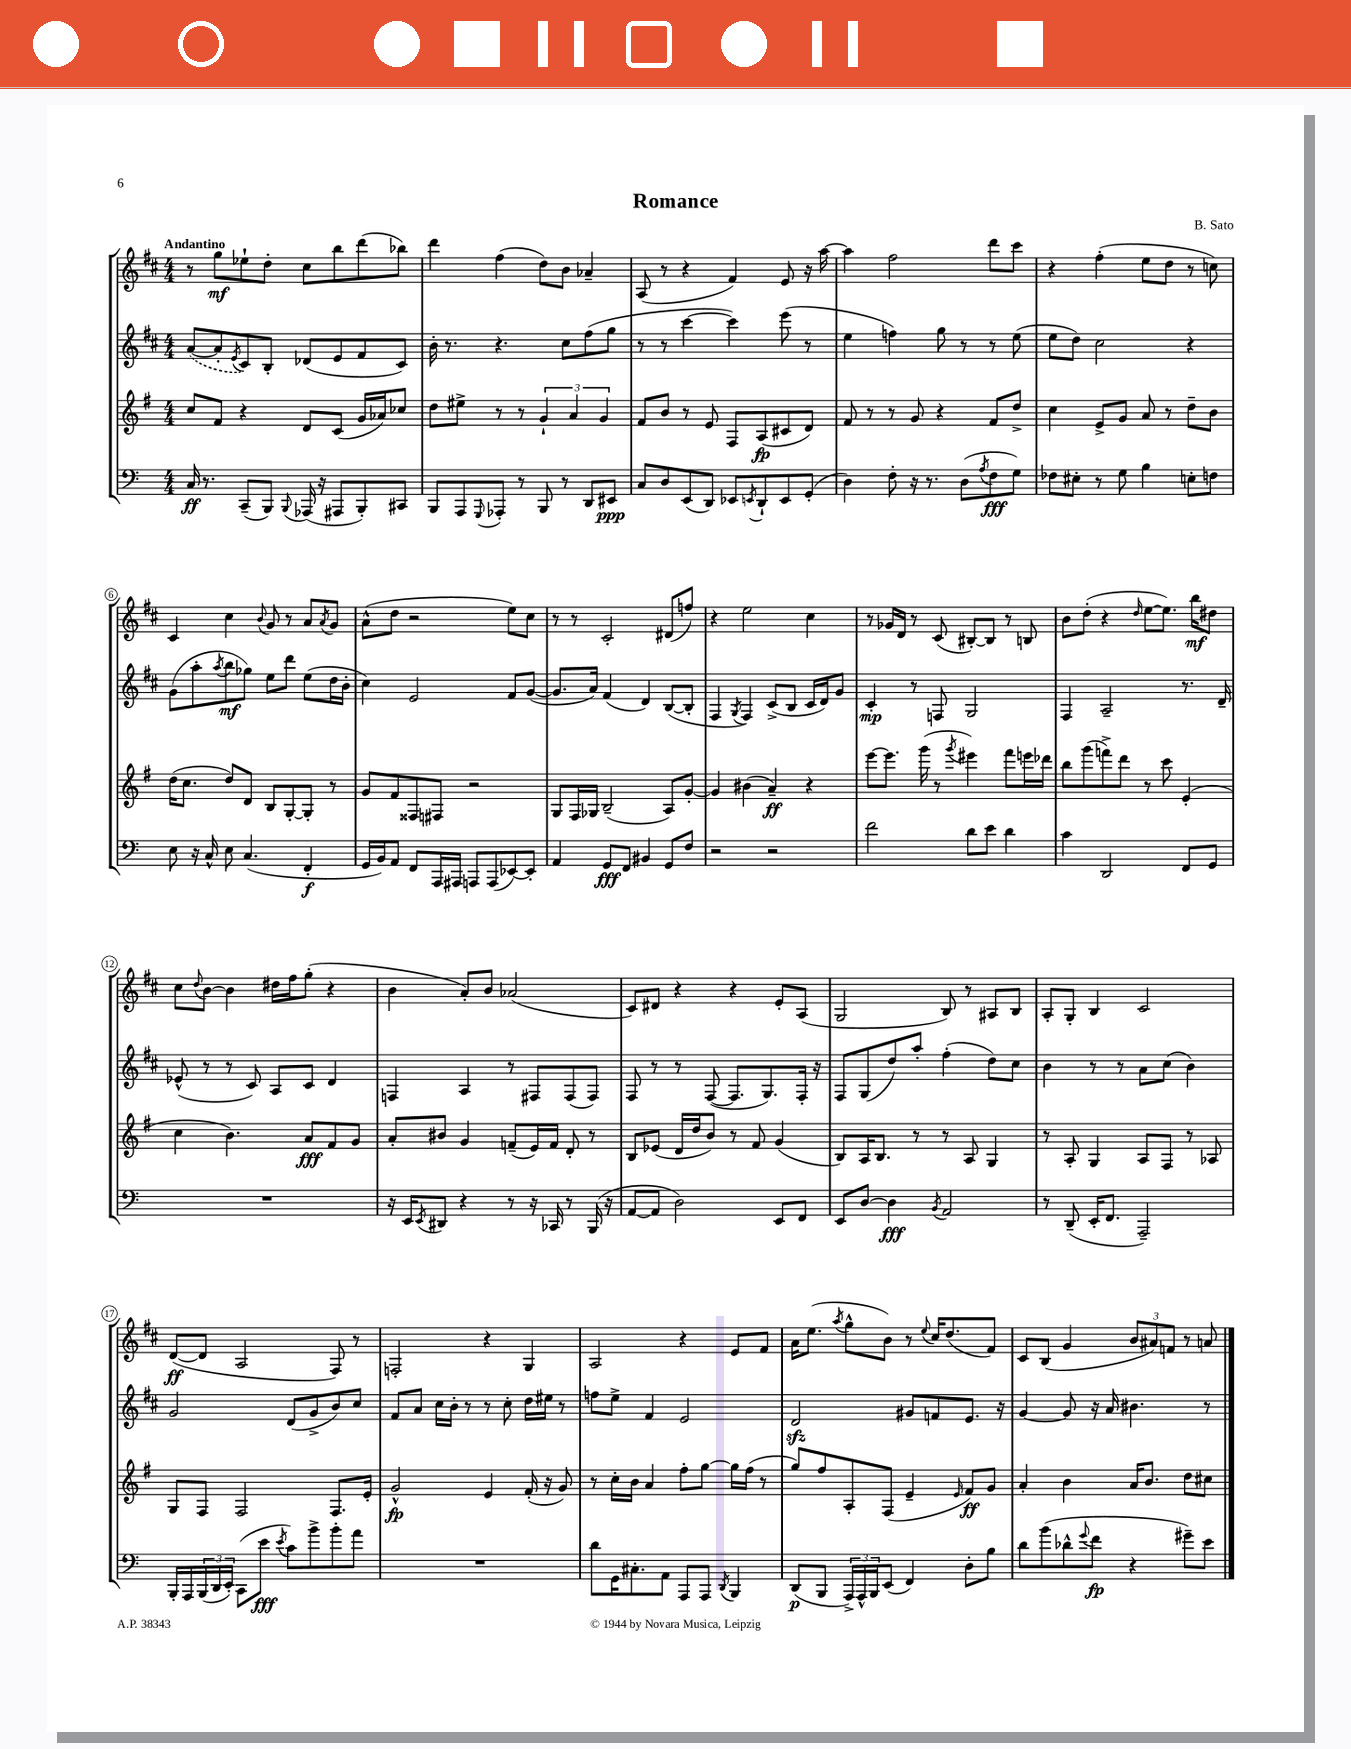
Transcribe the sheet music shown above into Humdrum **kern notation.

**kern	**dynam	**kern	**dynam	**kern	**dynam	**kern	**dynam
*part4	*part4	*part3	*part3	*part2	*part2	*part1	*part1
*staff4	*staff4	*staff3	*staff3	*staff2	*staff2	*staff1	*staff1
*clefF4	*	*clefG2	*	*clefG2	*	*clefG2	*
*k[]	*	*k[f#]	*	*k[f#c#]	*	*k[f#c#]	*
*M4/4	*	*M4/4	*	*M4/4	*	*M4/4	*
=1	=1	=1	=1	=1	=1	=1	=1
!	!	!	!	!	!	!LO:TX:a:B:t=Andantino	!
16C/	ff	8cc/L	.	([8a/L	.	8r	.
8.r	.	.	.	.	.	.	.
.	.	8f#/J	.	8a'/]	.	8gg\L	mf
.	.	.	.	8qe/	.	.	.
(8CC~/L	.	4r	.	8c#/)	.	8ee-X`\	.
8BBB/J)	.	.	.	8B'/J	.	8dd'\J	.
8qqBBB/	.	.	.	.	.	.	.
(16AAA-X/	.	8d/L	.	(8d-X/L	.	8cc#\L	.
16r	.	.	.	.	.	.	.
8AAA#X/L	.	(8c/J	.	8e/	.	8bb\	.
8BBB'/)	.	16g/LL	.	8f#/	.	(8ddd\	.
.	.	16a-X/J)	.	.	.	.	.
8CC#X/J	.	8cc-X/J	.	8c#/J)	.	8bb-X\J)	.
=2	=2	=2	=2	=2	=2	=2	=2
8BBB/L	.	8dd\L	.	16b'\	.	4ddd\	.
.	.	.	.	8.r	.	.	.
8AAA/	.	8ee#X^\J	.	.	.	.	.
8qqGGG/	.	.	.	.	.	.	.
8AAA-X'/J	.	8r	.	4.r	.	(4ff#\	.
8r	.	8r	.	.	.	.	.
8BBB/	.	6g`/	.	.	.	8dd\L)	.
8r	.	.	.	8cc#\L	.	8b\J	.
.	.	6a/	.	.	.	.	.
8DD/L	.	.	.	(8ff#\	.	4a-X~/	.
.	.	6g/	.	.	.	.	.
8EE#X/J	ppp	.	.	8gg\J	.	.	.
=3	=3	=3	=3	=3	=3	=3	=3
8C/L	.	8f#/L	.	8r	.	(8A/	.
8D/	.	8b/J	.	8r	.	8r	.
(8EE/	.	8r	.	[4ccc#\	.	4r	.
8DD/J)	.	8e/	.	.	.	.	.
8EE-X/L	.	8F#/L	.	4ccc#\])	.	4f#/)	.
8qEEn/	.	.	.	.	.	.	.
8DD`/	.	(8A/	fp	.	.	.	.
8EE/	.	8c#X/	.	(8eee\	.	8e/	.
(8GG'/J	.	8d/J)	.	8r	.	16r	.
.	.	.	.	.	.	[16aa\	.
=4	=4	=4	=4	=4	=4	=4	=4
4D\)	.	8f#/	.	4ee\	.	4aa\]	.
.	.	8r	.	.	.	.	.
8F'\	.	8r	.	4ffn\)	.	2ff#\	.
16r	.	8g/	.	.	.	.	.
8.r	.	.	.	.	.	.	.
.	.	4r	.	8gg\	.	.	.
(8D\L	.	.	.	8r	.	.	.
8qA/	.	.	.	.	.	.	.
8F\	fff	8f#/L	.	8r	.	8ddd\L	.
8G\J)	.	8dd^/J	.	(8ee\	.	8ccc#\J	.
=5	=5	=5	=5	=5	=5	=5	=5
8F-X\L	.	4cc\	.	8ee\L	.	4r	.
8E#X'\J	.	.	.	8dd\J)	.	.	.
8r	.	8e^/L	.	2cc#\	.	(4ff#'\	.
8G\	.	8g/J	.	.	.	.	.
4B\	.	8a/	.	.	.	8ee\L	.
.	.	8r	.	.	.	8dd\J	.
8En'\L	.	8dd~\L	.	4r	.	8r	.
8Fn\J	.	8b\J	.	.	.	8ccn\)	.
!!LO:LB:g=z
=6	=6	=6	=6	=6	=6	=6	=6
8E\	.	(16dd\KL	.	(8g\L	.	4c#/	.
.	.	8.cc\J	.	.	.	.	.
16r	.	.	.	8aa'\	.	.	.
16C^^/	.	.	.	.	.	.	.
.	.	.	.	8qaa/	.	.	.
8E\	.	8dd/L)	.	8bb\	mf	4cc#\	.
(4.C/	.	8d/J	.	8gg-X\J)	.	.	.
.	.	.	.	.	.	8qqb/	.
.	.	8B/L	.	8ee\L	.	8g/	.
.	.	[8G'/	.	8ddd\J	.	8r	.
4FF'/	f	8G'/J]	.	(8ee\L	.	8a/L	.
.	.	.	.	.	.	8qa/	.
.	.	8r	.	16dd\L	.	8g/J	.
.	.	.	.	16b'\JJ	.	.	.
=7	=7	=7	=7	=7	=7	=7	=7
16GG/LL	.	8g/L	.	4cc#\)	.	(8a^^\L	.
16BB/J)	.	.	.	.	.	.	.
8AA/J	.	8f#/	.	.	.	8dd\J	.
8FF/L	.	8F##X/	.	2e/	.	2r	.
16AAA/L	.	8F#X/J	.	.	.	.	.
16AAA#X/JJ	.	.	.	.	.	.	.
8AAAn/L	.	2r	.	.	.	.	.
(8AAA/	.	.	.	.	.	.	.
[8EE-X/)	.	.	.	8f#/L	.	8ee\L)	.
8EE-'/J]	.	.	.	([8g/J	.	8cc#\J	.
=8	=8	=8	=8	=8	=8	=8	=8
4AA/	.	8G/L	.	8.g/L]	.	8r	.
.	.	16F#/L	.	.	.	8r	.
.	.	16G-X/JJ	.	16a/Jk)	.	.	.
8GG/L	fff	(2B~/	.	(4f#/	.	2c#'/	.
8FF/J	.	.	.	.	.	.	.
4BB#X/	.	.	.	4d/)	.	.	.
8GG/L	.	8A/L)	.	([8B/L	.	(8d#X/L	.
8F/J	.	[8g'/J	.	8B'/J]	.	8ffn/J)	.
=9	=9	=9	=9	=9	=9	=9	=9
2r	.	4g/]	.	4F#/	.	4r	.
.	.	.	.	8qG/	.	.	.
.	.	(4b#X\	.	4F#/)	.	2ee\	.
2r	.	4a~/)	ff	(8c#^/L	.	.	.
.	.	.	.	8B/J	.	.	.
.	.	4r	.	16c#/LL	.	4cc#\	.
.	.	.	.	16d/J)	.	.	.
.	.	.	.	8g/J	.	.	.
=10	=10	=10	=10	=10	=10	=10	=10
2f\	.	[8eee\L	.	4c#'/	mp	8r	.
.	.	8.eee\J]	.	.	.	16g-X/LL	.
.	.	.	.	.	.	16d/JJ	.
.	.	.	.	8r	.	8r	.
.	.	(16ggg\	.	.	.	.	.
.	.	8r	.	8Fn/	.	(8c#/	.
.	.	8qggg/	.	.	.	.	.
8d\L	.	4eee#X\)	.	2G/	.	[8B#X'/L)	.
8e\J	.	.	.	.	.	8B#/J]	.
4d\	.	8fff#\L	.	.	.	8r	.
.	.	16eeen\L	.	.	.	8Bn/	.
.	.	16ddd-X\JJ	.	.	.	.	.
=11	=11	=11	=11	=11	=11	=11	=11
4c\	.	8bb\L	.	4F#/	.	8b\L	.
.	.	(8ggg\	.	.	.	(8dd'\J	.
2DD/	.	8fffn^\)	.	2A~/	.	4r	.
.	.	8ddd\J	.	.	.	.	.
.	.	.	.	.	.	16qqdd/	.
.	.	8r	.	.	.	[8ee\L	.
.	.	8ccc\	.	.	.	8.ee\J])	.
8FF/L	.	(4e'/	.	8.r	.	.	.
.	.	.	.	.	.	16bb\KL	mf
8GG/J	.	.	.	.	.	8dd#X\J	.
.	.	.	.	16d~/	.	.	.
!!LO:LB:g=z
=12	=12	=12	=12	=12	=12	=12	=12
1r	.	4cc\	.	(8e-X^^/	.	8cc#\L	.
.	.	.	.	.	.	8qqdd/	.
.	.	.	.	8r	.	[8b\J	.
.	.	4.b\)	.	8r	.	4b\]	.
.	.	.	.	8c#/)	.	.	.
.	.	.	.	8A/L	.	16dd#X\LL	.
.	.	.	.	.	.	16ff#\J	.
.	.	8a/L	fff	8c#/J	.	(8gg'\J	.
.	.	8f#/	.	4d/	.	4r	.
.	.	8g/J	.	.	.	.	.
=13	=13	=13	=13	=13	=13	=13	=13
16r	.	8a'/L	.	4Fn/	.	4b\	.
16EE/KL	.	.	.	.	.	.	.
8qEE/	.	.	.	.	.	.	.
8DD#X/J	.	8b#X/J	.	.	.	.	.
4r	.	4g/	.	4A/	.	8a'/L)	.
.	.	.	.	.	.	8b/J	.
8r	.	(8fn~/L	.	8r	.	(2a-X/	.
16r	.	16e/L)	.	8F#X/L	.	.	.
16CC-X/	.	16f/JJ	.	.	.	.	.
8r	.	8d'/	.	(8F#/	.	.	.
(16BBB/	.	8r	.	8F#/J)	.	.	.
16r	.	.	.	.	.	.	.
=14	=14	=14	=14	=14	=14	=14	=14
[8AA/L	.	8B/L	.	8F#/	.	8c#/L)	.
8AA/J]	.	(8e-X/J	.	8r	.	8d#X/J	.
2D\)	.	16d/LL	.	8r	.	4r	.
.	.	16dd/J	.	.	.	.	.
.	.	8b/J)	.	([8F#/	.	.	.
.	.	8r	.	8.F#/L]	.	4r	.
.	.	8f#/	.	.	.	.	.
.	.	.	.	8.G/)	.	.	.
8EE/L	.	(4g/	.	.	.	8e'/L	.
8FF/J	.	.	.	16F#'/Jk	.	(8A/J	.
.	.	.	.	16r	.	.	.
=15	=15	=15	=15	=15	=15	=15	=15
8EE/L	.	8B/L)	.	8F#/L	.	2G/	.
[8D/J	.	16A/K	.	(8G/	.	.	.
.	.	8.B/J	.	.	.	.	.
4D\]	fff	.	.	8dd/)	.	.	.
.	.	8r	.	8aa'/J	.	.	.
8qBB/	.	.	.	.	.	.	.
2AA/	.	8r	.	(4ff#'\	.	8B/)	.
.	.	8A/	.	.	.	8r	.
.	.	4G/	.	8dd\L)	.	8A#X/L	.
.	.	.	.	8cc#\J	.	8B/J	.
=16	=16	=16	=16	=16	=16	=16	=16
8r	.	8r	.	4b\	.	8A'/L	.
(8DD~/	.	8A'/	.	.	.	8G'/J	.
16EE'/KL	.	4G/	.	8r	.	4B/	.
8.FF/J	.	.	.	.	.	.	.
.	.	.	.	8r	.	.	.
2AAA~/)	.	8A/L	.	8a\L	.	2c#/	.
.	.	8F#/J	.	(8cc#\J	.	.	.
.	.	8r	.	4b\)	.	.	.
.	.	8A-X/	.	.	.	.	.
!!LO:LB:g=z
=17	=17	=17	=17	=17	=17	=17	=17
16BBB'/LL	.	8G/L	.	2g/	.	([8d/L	ff
16AAA/	.	.	.	.	.	.	.
(24BBB/	.	8F#/J	.	.	.	8d/J]	.
24DD/	.	.	.	.	.	.	.
24EE'/JJ)	.	.	.	.	.	.	.
(8CC\L	.	2F#/	.	.	.	2A/	.
8e\J	fff	.	.	.	.	.	.
8qe/	.	.	.	.	.	.	.
8c\L)	.	.	.	(8d/L	.	.	.
8b^\	.	.	.	8g^/	.	.	.
8b'\	.	8.F#/L	.	8b/)	.	8F#/)	.
8a\J	.	.	.	8cc#/J	.	8r	.
.	.	16e'/Jk	.	.	.	.	.
=18	=18	=18	=18	=18	=18	=18	=18
1r	.	2g^^/	fp	8f#/L	.	2Fn'/	.
.	.	.	.	8a/J	.	.	.
.	.	.	.	16cc#\LL	.	.	.
.	.	.	.	16b'\JJ	.	.	.
.	.	.	.	8r	.	.	.
.	.	4e/	.	8r	.	4r	.
.	.	.	.	8cc#'\	.	.	.
.	.	(16f#'/	.	16dd\LL	.	4G/	.
.	.	16r	.	16ee#X\JJ	.	.	.
.	.	8g/)	.	8r	.	.	.
=19	=19	=19	=19	=19	=19	=19	=19
8d\L	.	8r	.	8ffn\L	.	2A/	.
16GG\K	.	16cc'\LL	.	8ee^\J	.	.	.
8.C#X'\	.	16b\JJ	.	.	.	.	.
.	.	4a/	.	4f#/	.	.	.
8AA\J	.	.	.	.	.	.	.
8AAA/L	.	8ff#'\L	.	2e/	.	4r	.
8AAA/J	.	[8gg\J	.	.	.	.	.
8qDD/	.	.	.	.	.	.	.
4BBB/	.	16gg\LL]	.	.	.	8e/L	.
.	.	(16ff#\JJ	.	.	.	.	.
.	.	8r	.	.	.	8f#/J	.
=20	=20	=20	=20	=20	=20	=20	=20
(8DD/L	p	8gg/L)	.	2dzz/	.	16a\KL	.
.	.	.	.	.	.	(8.ee\J	.
8BBB/J	.	8ff#/	.	.	.	.	.
.	.	.	.	.	.	8qaa/	.
24AAA^/LL)	.	8A'/	.	.	.	8gg^^\L	.
24AAA^^/	.	.	.	.	.	.	.
24BBB/J	.	.	.	.	.	.	.
(8EE/J	.	(8F#/J	.	.	.	8b\J)	.
4FF/)	.	4e~/	.	8g#X/L	.	8r	.
.	.	.	.	.	.	8qqee/	.
.	.	.	.	8fn/	.	16cc#/KL	.
.	.	.	.	.	.	(8.dd/	.
.	.	16qqe/	.	.	.	.	.
8D'\L	.	8f#/L)	ff	8.e/J	.	.	.
8B\J	.	8g/J	.	.	.	8f#/J)	.
.	.	.	.	16r	.	.	.
=21	=21	=21	=21	=21	=21	=21	=21
8d\L	.	4a'/	.	[4g/	.	8c#/L	.
(8b\	.	.	.	.	.	(8B/J	.
8d-X^^\	.	4b\	.	8g/]	.	4g/	.
8qqg/	.	.	.	.	.	.	.
8f\J	fp	.	.	16r	.	.	.
.	.	.	.	16a/	.	.	.
4r	.	16a/KL	.	4.b#X\	.	12b/L	.
.	.	8.b/J	.	.	.	.	.
.	.	.	.	.	.	12a#X/)	.
.	.	.	.	.	.	12fn/J	.
8g#X~\L)	.	8dd\L	.	.	.	8r	.
8e\J	.	8cc#X\J	.	8r	.	8an/	.
==	==	==	==	==	==	==	==
*-	*-	*-	*-	*-	*-	*-	*-
